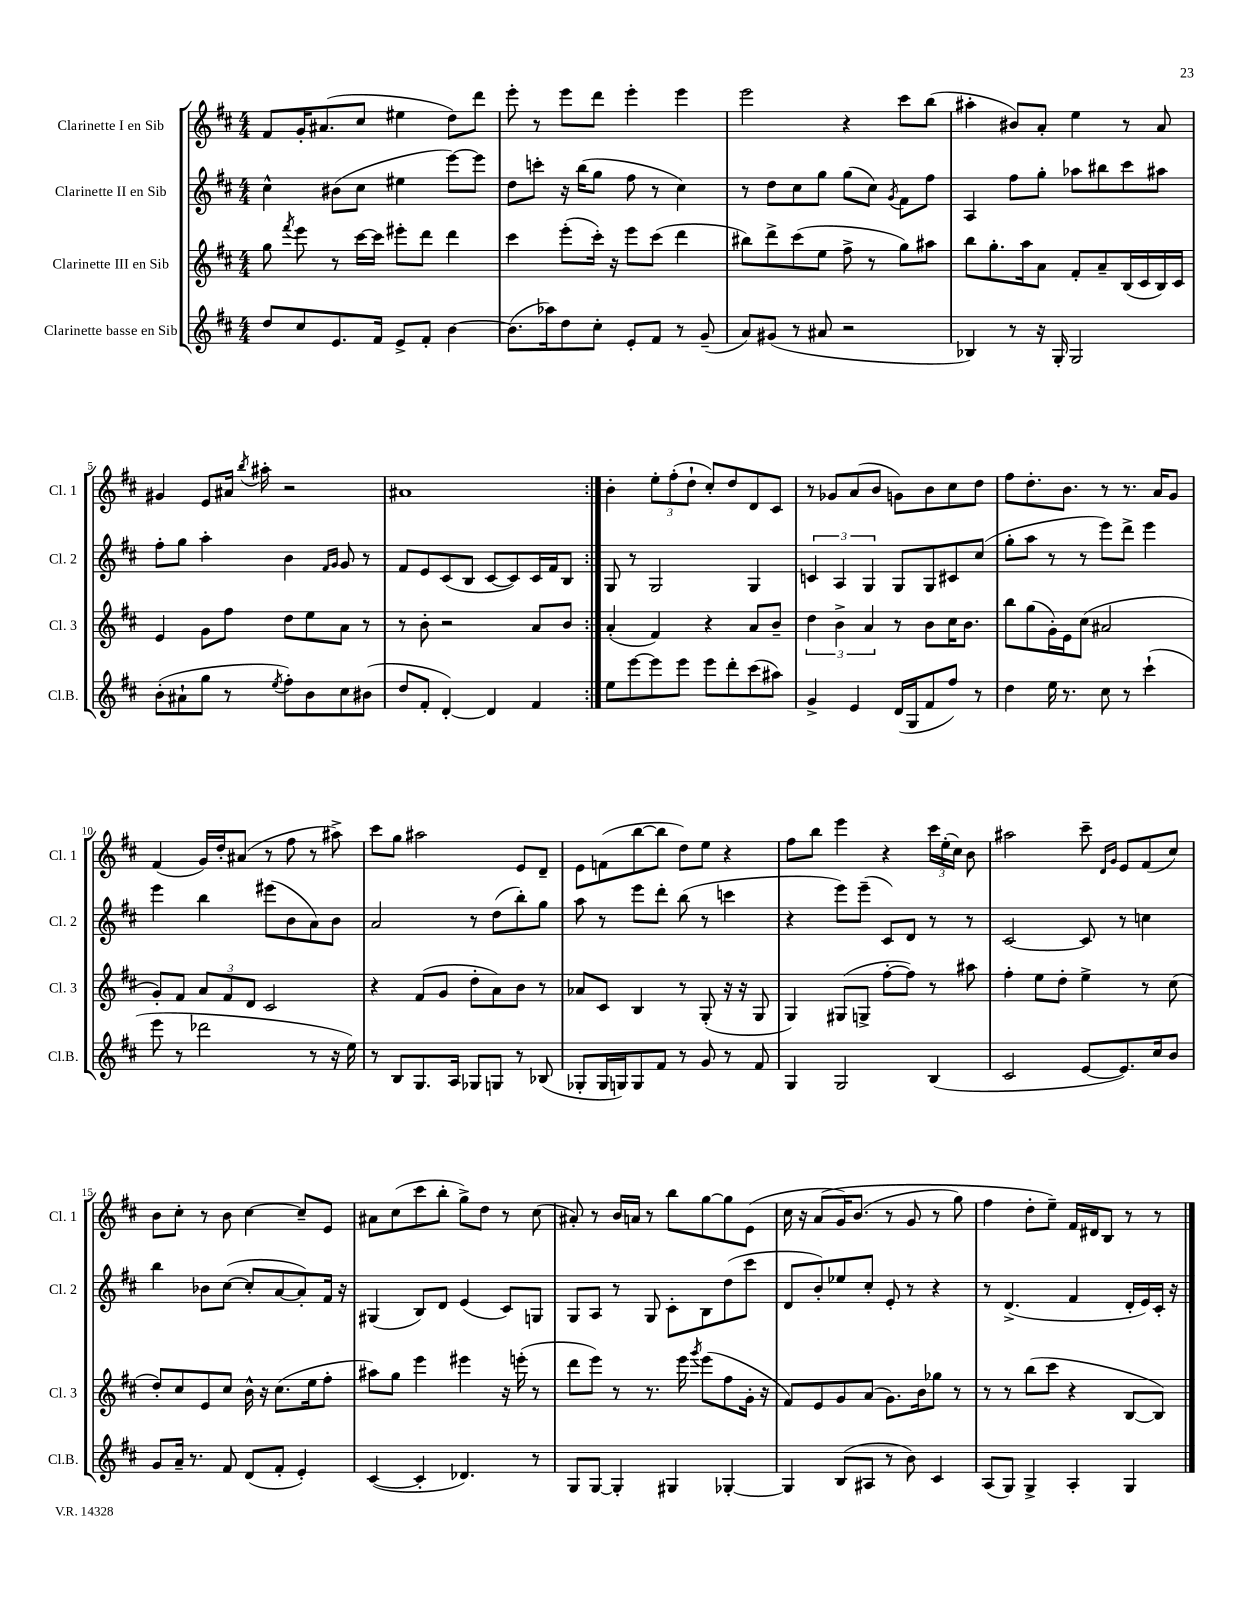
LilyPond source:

<<
\new StaffGroup <<
\new Staff = "s0" \with { instrumentName = "Clarinette I en Sib" shortInstrumentName = "Cl. 1" } {
    \clef treble \key d \major \numericTimeSignature \time 4/4
    \autoBeamOff \repeat volta 2 { fis'8[ g'16-. ais'8.( cis''8] eis''4 d''8[) d'''8] |
    e'''8-. r8 e'''8[ d'''8] e'''4-. e'''4 |
    e'''2 r4 cis'''8[ b''8]( |
    ais''4-. bis'8[) a'8]-. e''4 r8 a'8 |
    gis'4 e'8[ ais'16] \acciaccatura { b''8 } ais''16-. r2 |
    ais'1 | }
    b'4-. \tuplet 3/2 { e''8[-. fis''8-.( d''8]-! } cis''8[-.) d''8 d'8 cis'8] |
    r8 ges'8[ a'8( b'8] g'8[) b'8 cis''8 d''8] |
    fis''8[ d''8.-. b'8.] r8 r8. a'16[ g'8] |
    fis'4( g'16[) d''16-. ais'8]( r8 fis''8 r8 ais''8->) |
    cis'''8[ g''8] ais''2 e'8[ d'8]-- |
    e'8[ f'8( b''8~ b''8] d''8[) e''8] r4 |
    fis''8[ b''8] e'''4 r4 \tuplet 3/2 { cis'''16[ e''16-.( cis''16]) } b'8 |
    ais''2 cis'''8-- \grace { d'16[ g'16] } e'8[ fis'8( cis''8]) |
    b'8[ cis''8]-. r8 b'8 cis''4~ cis''8[-- e'8] |
    ais'8[ cis''8( cis'''8 b''8]-. g''8[->) d''8] r8 cis''8( |
    ais'8-.) r8 b'16[ a'16] r8 b''8[ g''8~ g''8 e'8]( |
    cis''16 r16 a'8[\( g'16) b'8.]( r8 g'8 r8 g''8) |
    fis''4 d''8[-. e''8]--\) fis'16[ dis'16 b8] r8 r8 \bar "|." |
}
\new Staff = "s1" \with { instrumentName = "Clarinette II en Sib" shortInstrumentName = "Cl. 2" } {
    \clef treble \key d \major \numericTimeSignature \time 4/4
    \autoBeamOff \repeat volta 2 { cis''4-^ bis'8[( cis''8] eis''4 e'''8[~) e'''8] |
    d''8[ c'''8]-. r16 b''16[( g''8] fis''8 r8 cis''4) |
    r8 d''8[ cis''8 g''8] g''8[( cis''8]) \acciaccatura { g'8 } fis'8[ fis''8] |
    a4 fis''8[ g''8]-. aes''8[ bis''8 cis'''8 ais''8] |
    fis''8[-. g''8] a''4-. b'4 \grace { fis'16[ g'16] } g'8 r8 |
    fis'8[ e'8 cis'8( b8] cis'8[~ cis'8) cis'16 fis'16 b8] | }
    g8 r8 g2 g4 |
    \tuplet 3/2 { c'4 a4 g4 } g8[ g8 cis'8 cis''8]( |
    g''8[-. a''8] r8 r8 e'''8[) d'''8]-> e'''4 |
    e'''4 b''4 eis'''8[( b'8 a'8) b'8] |
    a'2 r8 d''8[( b''8-.) g''8] |
    a''8 r8 e'''8[ d'''8]-. b''8( r8 c'''4 |
    r4 e'''8[) e'''8]--( cis'8[) d'8] r8 r8 |
    cis'2~ cis'8 r8 c''4 |
    b''4 bes'8[ cis''8]~( cis''8[-. a'8~ a'8-.) fis'16] r16 |
    gis4( b8[) d'8] e'4( cis'8[) g8] |
    g8[ a8] r8 g8 cis'8[-. b8 d''8( cis'''8] |
    d'8[ b'8-.) ees''8 cis''8]-. e'8-. r8 r4 |
    r8 d'4.->( fis'4 d'16[-. e'16) cis'16]-. r16 \bar "|." |
}
\new Staff = "s2" \with { instrumentName = "Clarinette III en Sib" shortInstrumentName = "Cl. 3" } {
    \clef treble \key d \major \numericTimeSignature \time 4/4
    \autoBeamOff \repeat volta 2 { g''8 \acciaccatura { fis'''8 } e'''8 r8 cis'''16[~ cis'''16] eis'''8[-. d'''8] d'''4 |
    cis'''4 e'''8[-.( cis'''16]-.) r16 e'''8[ cis'''8]( d'''4 |
    bis''8[) d'''8-> cis'''8( e''8] fis''8-> r8 g''8[) ais''8] |
    b''8[ g''8.-. a''16 a'8] fis'8[-. a'8-- b16( cis'16 b16) cis'16] |
    e'4 g'8[ fis''8] d''8[ e''8 a'8] r8 |
    r8 b'8-. r2 a'8[ b'8] | }
    a'4-.( fis'4) r4 a'8[ b'8]-- |
    \tuplet 3/2 { d''4 b'4-> a'4 } r8 b'8[ cis''16 b'8.] |
    b''8[ g''8( g'16-.) e'16 cis''8]( ais'2 |
    g'8[-.) fis'8] \tuplet 3/2 { a'8[ fis'8 d'8] } cis'2 |
    r4 fis'8[( g'8] d''8[-. a'8) b'8] r8 |
    aes'8[ cis'8] b4 r8 g8-.( r16 r16 g8 |
    g4) gis8[( g8]-> fis''8[~-. fis''8]) r8 ais''8 |
    fis''4-. e''8[ d''8]-. e''4-> r8 cis''8( |
    d''8[-.) cis''8 e'8 cis''8] b'16-^ r16 cis''8.[( e''16 fis''8]-. |
    ais''8[) g''8] e'''4 eis'''4 r16 e'''16-.( r8 |
    d'''8[ e'''8]) r8 r8. e'''16 \acciaccatura { g'''8 } e'''8[( fis''8 g'16]-. r16 |
    fis'8[) e'8 g'8 a'8]( g'8.[) b'16 ges''8] r8 |
    r8 r8 b''8[( cis'''8] r4 b8[~ b8]) \bar "|." |
}
\new Staff = "s3" \with { instrumentName = "Clarinette basse en Sib" shortInstrumentName = "Cl.B." } {
    \clef treble \key d \major \numericTimeSignature \time 4/4
    \autoBeamOff \repeat volta 2 { d''8[ cis''8 e'8. fis'16] e'8[-> fis'8]-. b'4~ |
    b'8.[( aes''16) d''8 cis''8]-. e'8[-. fis'8] r8 g'8--( |
    a'8[) gis'8]( r8 ais'8 r2 |
    bes4) r8 r16 g16-. g2 |
    b'8[-.( ais'8-! g''8] r8 \acciaccatura { e''8 } fis''8[-.) b'8 cis''8 bis'8]( |
    d''8[ fis'8]-. d'4~-.) d'4 fis'4 | }
    e''8[ e'''8~ e'''8 e'''8] e'''8[ d'''8-. cis'''8( ais''8]) |
    g'4-> e'4 d'16[( g16 fis'8 fis''8]) r8 |
    d''4 e''16 r8. cis''8 r8 cis'''4-!( |
    e'''8 r8 des'''2 r8 r16 e''16) |
    r8 b8[ g8. a16] ges8[ g8] r8 bes8( |
    ges8[-. ges16 g16) g8 fis'8] r8 g'8 r8 fis'8 |
    g4 g2 b4( |
    cis'2 e'8[~ e'8.) cis''16 b'8] |
    g'8[ a'16]-- r8. fis'8 d'8[( fis'8]-. e'4-.) |
    cis'4~( cis'4-. des'4.) r8 |
    g8[ g8]~ g4-. gis4 ges4~-. |
    ges4 b8[( ais8] r8 b'8) cis'4 |
    a8[( g8]) g4-> a4-. g4 \bar "|." |
}
>>
>>
